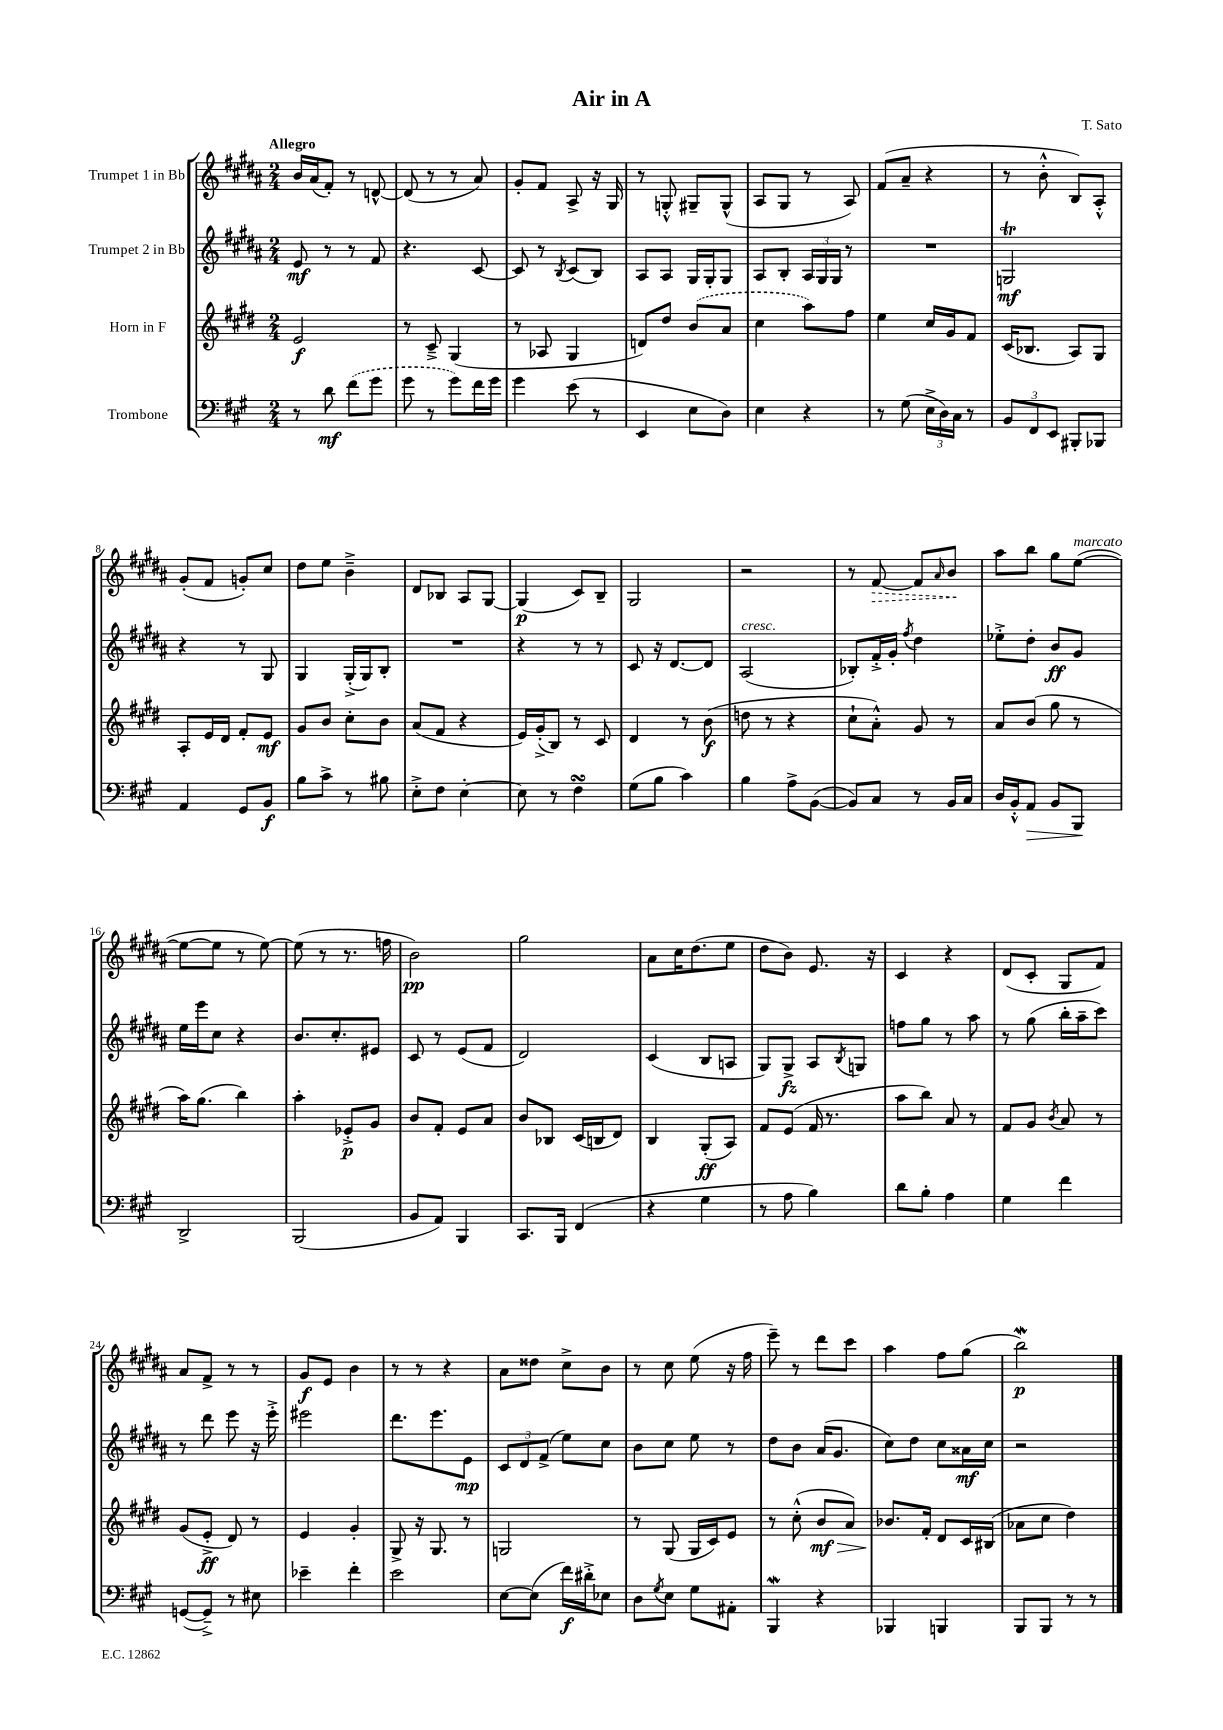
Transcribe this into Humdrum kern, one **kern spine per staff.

**kern	**kern	**kern	**kern
*staff4	*staff3	*staff2	*staff1
*clefF4	*clefG2	*clefG2	*clefG2
*k[f#c#g#]	*k[f#c#g#d#]	*k[f#c#g#d#a#]	*k[f#c#g#d#a#]
*M2/4	*M2/4	*M2/4	*M2/4
8r	2e	8e	16b
.	.	.	(16a#
8d	.	8r	8f#')
(8f#	.	8r	8r
8g#	.	8f#	[8d^^
=	=	=	=
8g#	8r	4.r	(8d]
8r	8c#~^	.	8r
8g#)	(4G#	.	8r
16f#	.	[8c#	8a#)
16g#	.	.	.
=	=	=	=
4g#	8r	8c#]	8g#'
.	8A-	8r	8f#
.	.	8qB	.
(8e	4G#	(8c#	8A#^
8r	.	8B)	16r
.	.	.	16G#
=	=	=	=
4EE	8d)	8A#	8r
.	8dd#	8A#	8G'^^
8E	(8b	16G#	8G#~
.	.	16G#'	.
8D)	8a	8G#	(8G#^^
=	=	=	=
4E	4cc#	8A#	8A#
.	.	8B'	8G#
4r	8aa)	24A#	8r
.	.	24G#	.
.	.	24G#	.
.	8ff#	8r	8A#)
=	=	=	=
8r	4ee	2r	(8f#
(8G#	.	.	8a#~
24E^	16cc#	.	4r
24D)	.	.	.
.	16g#	.	.
24C#	.	.	.
8r	8f#	.	.
=	=	=	=
12BB	(16c#	2G	8r
.	8.B-	.	.
12FF#	.	.	.
.	.	.	8b'^^
12EE	.	.	.
8BBB#'	8A)	.	8B)
8BBB-	8G#	.	8A#'^^
=	=	=	=
4AA	8A'	4r	(8g#'
.	16e	.	8f#
.	16d#	.	.
8GG#	8f#'	8r	8g')
8BB	8e	8G#	8cc#
=	=	=	=
8B	8g#	4G#	8dd#
8c#^	8b	.	8ee
8r	8cc#'	(16G#'^	4b~^
.	.	16G#)	.
8B#	8b	8B'	.
=	=	=	=
8E'^	(8a	2r	8d#
8F#	8f#	.	8B-
[4E'	4r	.	8A#
.	.	.	[8G#
=	=	=	=
8E]	16e)	4r	(4G#]
.	(16g#'^	.	.
8r	8B)	.	.
4F#	8r	8r	8c#)
.	8c#	8r	8B~
=	=	=	=
(8G#	4d#	8c#	2G#
8B	.	16r	.
.	.	[8.d#	.
4c#)	8r	.	.
.	(8b	8d#]	.
=	=	=	=
4B	8dd	(2A#	2r
.	8r	.	.
8A^	4r	.	.
([8BB	.	.	.
=	=	=	=
8BB])	8cc#`	8B-')	8r
8C#	8a'^^)	16f#'^	[8f#
.	.	16g#'	.
.	.	8qff#	.
8r	8g#	4dd#	8f#]
.	.	.	16qqa#
16BB	8r	.	8b
16C#	.	.	.
=	=	=	=
16D	8a	8ee-'^	8aa#
16BB'^^	.	.	.
8AA	(8b	8dd#'	8bb
8BB	8gg#	8b	8gg#
8BBB	8r	8g#	([8ee
=	=	=	=
2DD^	16aa)	16ee	8ee_
.	(8.gg#	16eee	.
.	.	8cc#	8ee]
.	4bb)	4r	8r
.	.	.	[8ee)
=	=	=	=
(2BBB	4aa'	8.b	(8ee]
.	.	.	8r
.	.	8.cc#'	.
.	8e-'^	.	8.r
.	8g#	8e#	.
.	.	.	16ff
=	=	=	=
8BB	8b	8c#	2b)
8AA)	8f#'	8r	.
4BBB	8e	(8e	.
.	8a	8f#	.
=	=	=	=
8.CC#	8b	2d#)	2gg#
.	8B-	.	.
16BBB	.	.	.
(4FF#	(16c#	.	.
.	16B	.	.
.	8d#)	.	.
=	=	=	=
4r	4B	(4c#	8a#
.	.	.	16cc#
.	.	.	(8.dd#
4G#	(8G#'	8B	.
.	8A)	8A	8ee
=	=	=	=
8r	8f#	8G#)	8dd#
8A	(8e	8G#^	8b)
4B)	16f#	8A#	8.e
.	8.r	.	.
.	.	8qB	.
.	.	8G	.
.	.	.	16r
=	=	=	=
8d	8aa	8ff	4c#
8B'	8bb)	8gg#	.
4A	8a	8r	4r
.	8r	8aa#	.
=	=	=	=
4G#	8f#	8r	(8d#
.	8g#	(8gg#	8c#'
.	8qb	.	.
4f#	8a	16bb'	8G#
.	.	16aa#~	.
.	8r	8ccc#)	8f#)
=	=	=	=
([8GG	(8g#	8r	8a#
8GG~^])	8e'^	8ddd#	8f#^
8r	8d#)	8eee	8r
8E#	8r	16r	8r
.	.	16eee'^	.
=	=	=	=
4e-~	4e	2eee#	8g#
.	.	.	8e
4f#'	4g#'	.	4b
=	=	=	=
2e	8G#^	8.ddd#	8r
.	16r	.	8r
.	8.G#	8.eee	.
.	.	.	4r
.	8r	8e	.
=	=	=	=
[8E	2G	12c#	8a#
.	.	12d#	.
(8E]	.	.	8dd##
.	.	(12f#^	.
16f#)	.	8ee)	8cc#^
16d#'^	.	.	.
8E-	.	8cc#	8b
=	=	=	=
8D	8r	8b	8r
8qG#	.	.	.
8E	(8G#	8cc#	8cc#
8G#	16G#	8ee	(8ee
.	16c#)	.	.
8AA#'	8e	8r	16r
.	.	.	16ff#
=	=	=	=
4BBB	8r	8dd#	8eee~)
.	(8cc#'^^	8b	8r
4r	8b	(16a#	8ddd#
.	.	8.g#	.
.	8a)	.	8ccc#
=	=	=	=
4BBB-	8.b-	8cc#)	4aa#
.	.	8dd#	.
.	16f#'	.	.
4BBB	8d#	8cc#	8ff#
.	16c#	16a##	(8gg#
.	(16B#	16cc#	.
=	=	=	=
8BBB	8a-	2r	2bb)
8BBB	8cc#	.	.
8r	4dd#)	.	.
8r	.	.	.
==	==	==	==
*-	*-	*-	*-
